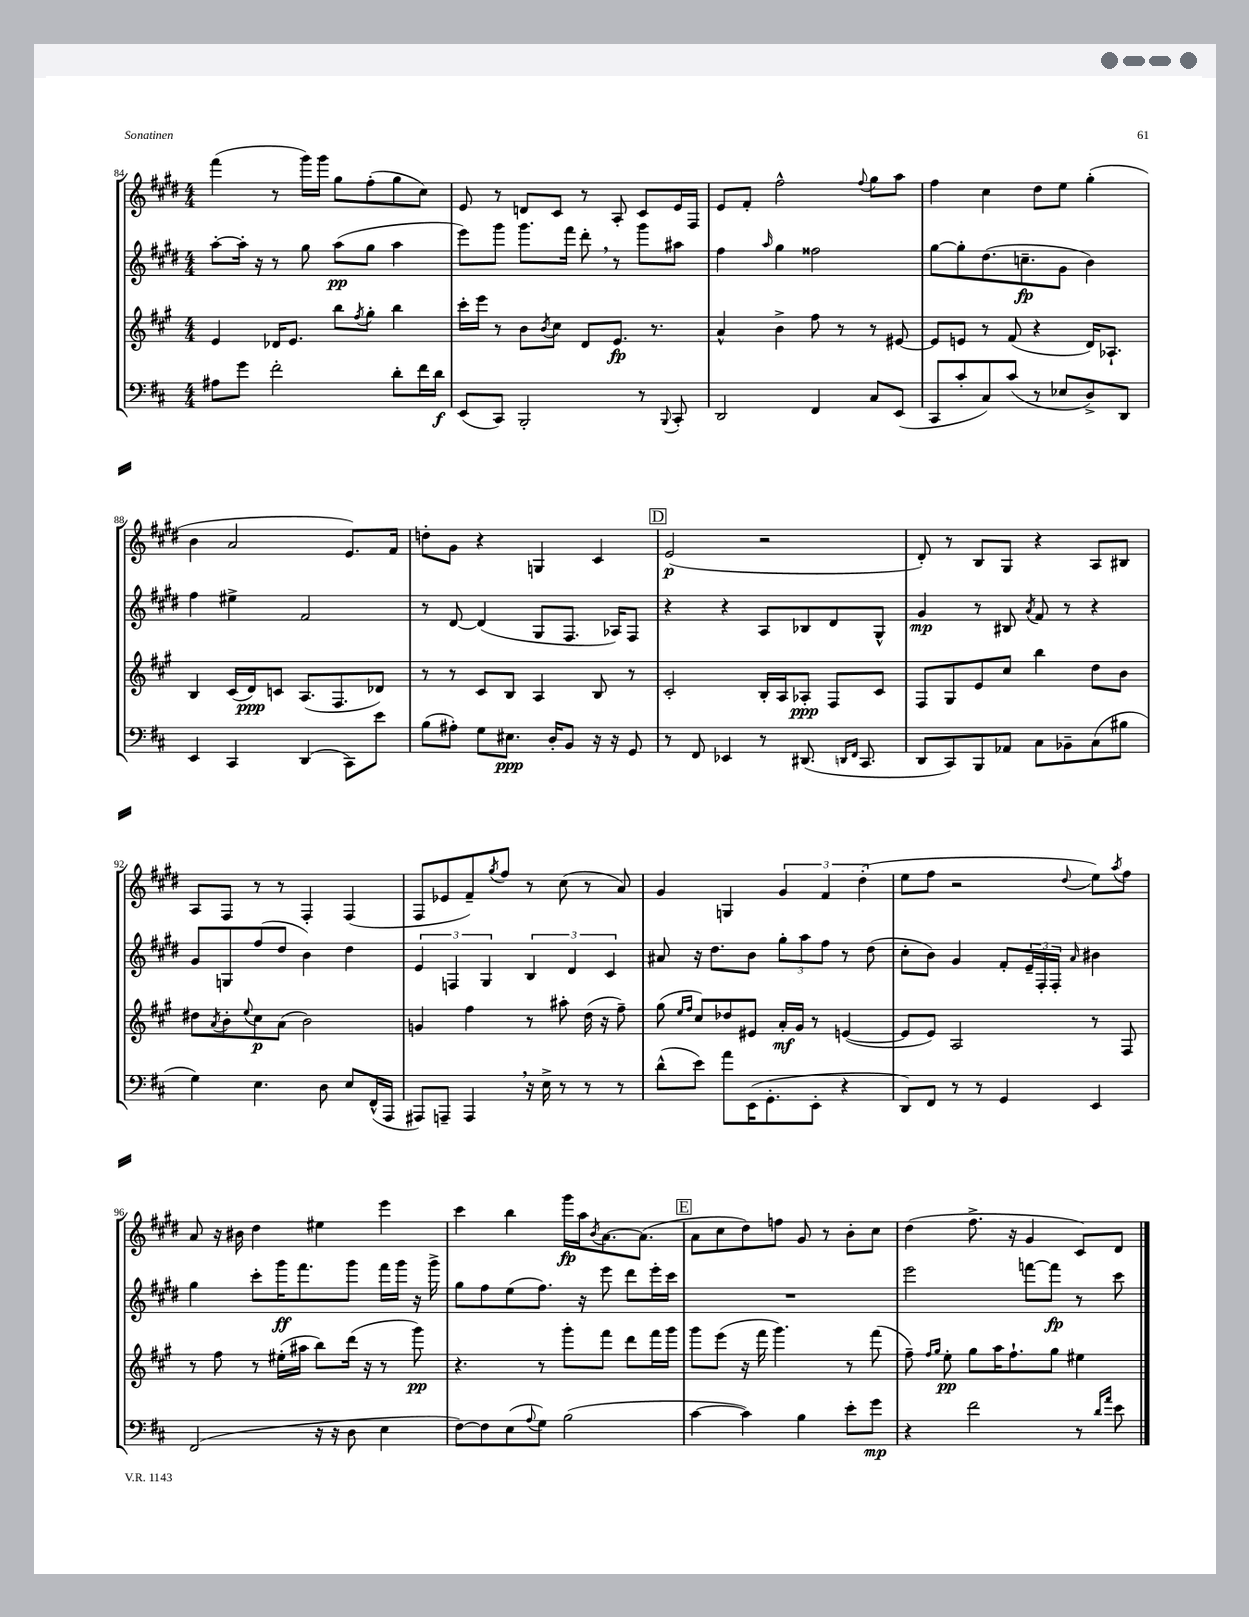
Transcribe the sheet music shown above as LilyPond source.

<<
\new StaffGroup <<
\new Staff = "s0" {
    \clef treble \key e \major \numericTimeSignature \time 4/4
    fis'''4( r8 gis'''16) gis'''16 gis''8 fis''8-.( gis''8 cis''8) |
    e'8 r8 d'8 cis'8 r8 a8-. cis'8 e'16 fis16 |
    e'8 fis'8-. fis''2-^ \appoggiatura { fis''8 } gis''8 a''8 |
    fis''4 cis''4 dis''8 e''8 gis''4-.( |
    b'4 a'2 e'8.) fis'16 |
    d''8-. gis'8 r4 g4 cis'4 |
    \mark \markup { \box "D" } e'2\p( r2 |
    dis'8-.) r8 b8 gis8 r4 a8 bis8 |
    a8 fis8 r8 r8 fis4-. fis4( |
    fis8 ees'8 fis'8--) \acciaccatura { gis''8 } fis''8 r8 cis''8( r8 a'8) |
    gis'4 g4 \tuplet 3/2 { gis'4 fis'4 dis''4-.( } |
    e''8 fis''8 r2 \appoggiatura { dis''8 } e''8) \acciaccatura { a''8 } fis''8 |
    a'8 r16 bis'16 dis''4 eis''4 e'''4 |
    cis'''4 b''4 gis'''16\fp a''16 \acciaccatura { b'8 } a'8.~ a'8.( |
    \mark \markup { \box "E" } a'8 cis''8 dis''8) f''8 gis'8 r8 b'8-. cis''8 |
    dis''4( fis''8.-> r16 gis'4 cis'8) dis'8 \bar "|." |
}
\new Staff = "s1" {
    \clef treble \key e \major \numericTimeSignature \time 4/4
    a''8~-. a''16-. r16 r8 gis''8 a''8\pp( gis''8 a''4 |
    e'''8) gis'''8 gis'''8. fis'''16 dis'''8-. \breathe r8 gis'''8 ais''8 |
    fis''4 \grace { a''16 } gis''4 fisis''2 |
    gis''8~ gis''8-. dis''8.( c''8.--\fp gis'8 b'4) |
    fis''4 eis''4-> fis'2 |
    r8 dis'8~ dis'4( gis8 fis8. aes16) fis8 |
    \mark \markup { \box "D" } r4 r4 a8 bes8 dis'8 gis8-^ |
    gis'4\mp r8 bis8 \acciaccatura { a'8 } fis'8 r8 r4 |
    gis'8 g8 fis''8( dis''8 b'4) dis''4 |
    \tuplet 3/2 { e'4 f4 gis4 } \tuplet 3/2 { b4 dis'4 cis'4 } |
    ais'8 r16 dis''8. b'8 \tuplet 3/2 { gis''8-. a''8 fis''8 } r8 dis''8( |
    cis''8-. b'8) gis'4 fis'8-. \tuplet 3/2 { e'16-- fis16-. fis16-. } \grace { a'16 } bis'4 |
    gis''4 cis'''8-. gis'''16\ff fis'''8. gis'''8 fis'''16 gis'''16 r16 gis'''16-> |
    gis''8 fis''8 e''8( fis''8.) r16 e'''8 dis'''8 e'''16-. cis'''16 |
    \mark \markup { \box "E" } R1 |
    e'''2 f'''8~ f'''8\fp r8 cis'''8 \bar "|." |
}
\new Staff = "s2" {
    \clef treble \key a \major \numericTimeSignature \time 4/4
    e'4 des'16 e'8. b''8 \acciaccatura { fis''8 } gis''8-. b''4 |
    cis'''16-. e'''16 r8 b'8 \acciaccatura { b'8 } cis''8 d'8 e'8.\fp r8. |
    a'4-^ b'4-> fis''8 r8 r8 eis'8~ |
    eis'8 e'8 r8 fis'8( r4 d'16) aes8.-! |
    b4 cis'16( d'16\ppp) c'8 a8.( fis8. des'8) |
    r8 r8 cis'8 b8 a4 b8 r8 |
    \mark \markup { \box "D" } cis'2-. b16-. a16 aes8-.\ppp fis8 cis'8 |
    fis8 gis8 e'8 cis''8 b''4 d''8 b'8 |
    dis''8 \acciaccatura { a'8 } b'8-. \appoggiatura { e''8 } cis''8\p a'8( b'2) |
    g'4 fis''4 r8 ais''8-. d''16( r16 fis''8--) |
    gis''8( \grace { e''16 fis''16 } cis''8) des''8 eis'8 a'16-.\mf gis'16 r8 e'4~( |
    e'8 e'8) a2 r8 fis8 |
    r8 fis''8 r8 eis''16-.( ais''16 b''8) d'''16( r16 r8 gis'''8\pp) |
    r4. r8 gis'''8-. fis'''8 d'''8 fis'''16 gis'''16 |
    \mark \markup { \box "E" } gis'''8 e'''8( r16 fis'''16 gis'''4.) r8 fis'''8( |
    fis''8--) \grace { fis''16 gis''16 } e''8-.\pp gis''8 a''16 fis''8.-! gis''8 eis''4 \bar "|." |
}
\new Staff = "s3" {
    \clef bass \key d \major \numericTimeSignature \time 4/4
    ais8 g'8 fis'2-. d'8-. fis'16 d'16\f |
    e,8( cis,8) b,,2-. r8 \appoggiatura { b,,8 } cis,8-. |
    d,2 fis,4 cis8 e,8( |
    cis,8 cis'8-. cis8) cis'8( r8 ees8 d8->) d,8 |
    e,4 cis,4 d,4( cis,8) e'8 |
    b8( ais8-.) g8 eis8.\ppp d16-. b,8 r16 r16 g,8 |
    \mark \markup { \box "D" } r8 fis,8 ees,4 r8 dis,8.( \grace { d,16 fis,16 } cis,8. |
    d,8 cis,8) b,,8 aes,8 cis8 bes,8-- cis8( bis8 |
    g4) e4. d8 e8 fis,16-^( a,,16 |
    ais,,8) a,,8-- a,,4 \breathe r16 e16-> r8 r8 r8 |
    d'8-^( e'8) a'8 e,16( g,8.-. e,8-. r4 |
    d,8) fis,8 r8 r8 g,4 e,4 |
    fis,2( r16 r16 d8 e4 |
    fis8~) fis8 e8( \appoggiatura { a8 } g8) b2( |
    \mark \markup { \box "E" } cis'4~ cis'4) b4 e'8-. g'8\mp |
    r4 fis'2 r8 \grace { d'16 a'16 } e'8 \bar "|." |
}
>>
>>
\layout { \context { \Score currentBarNumber = #84 } }
